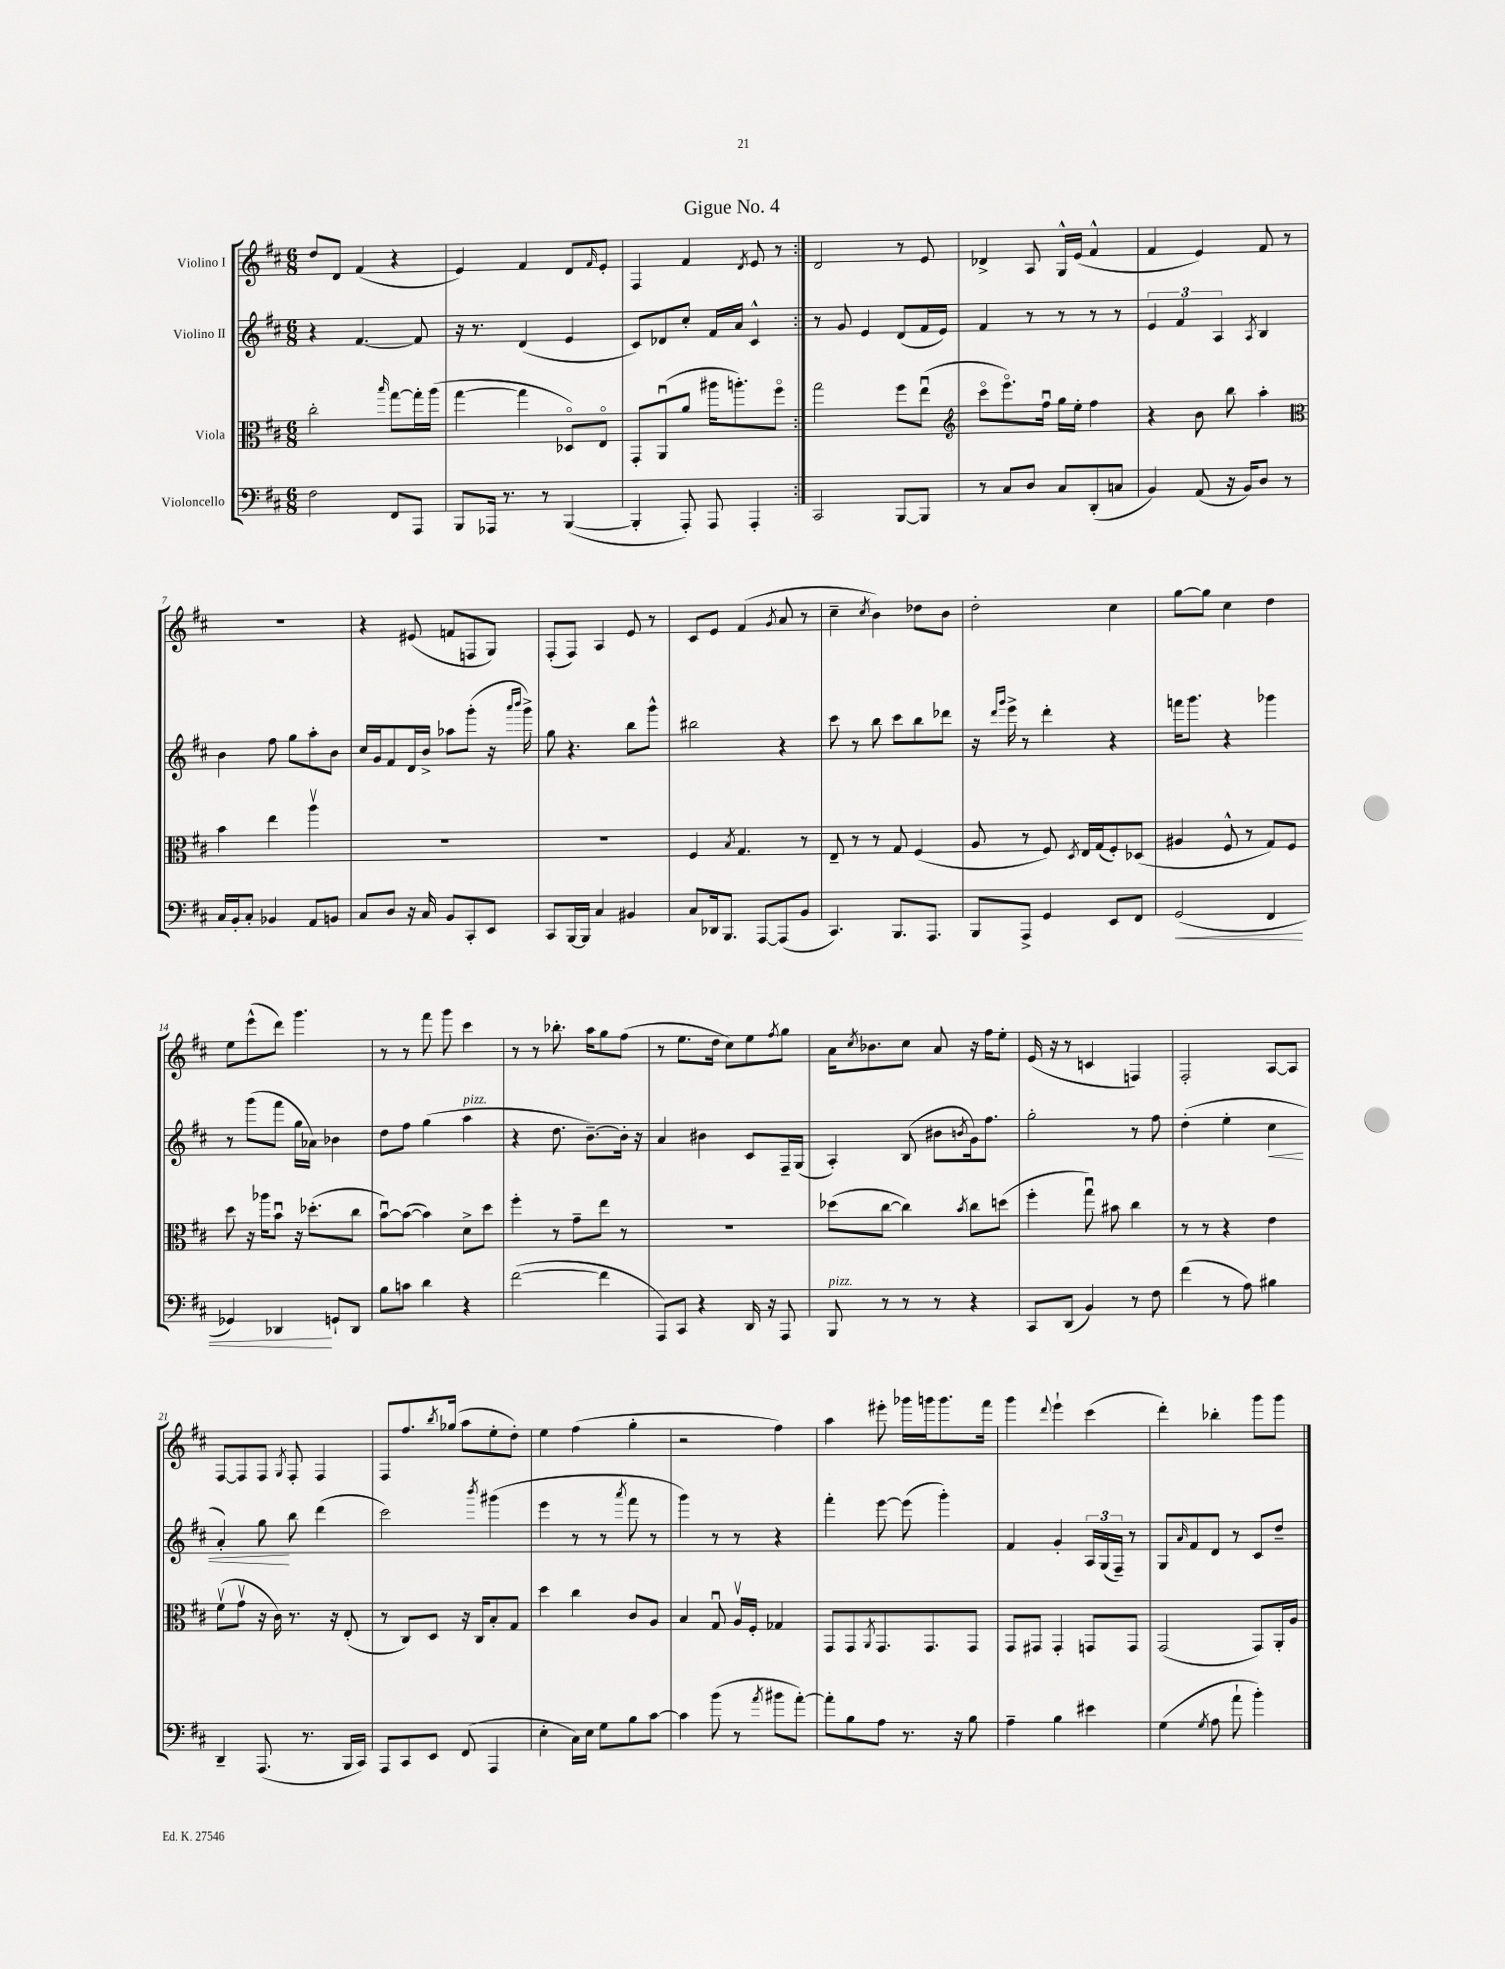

**kern	**dynam	**kern	**kern	**dynam	**kern
*part4	*part4	*part3	*part2	*part2	*part1
*staff4	*staff4	*staff3	*staff2	*staff2	*staff1
*I"Violoncello	*	*I"Viola	*I"Violino II	*	*I"Violino I
*clefF4	*	*clefC3	*clefG2	*	*clefG2
*k[f#c#]	*	*k[f#c#]	*k[f#c#]	*	*k[f#c#]
*M6/8	*	*M6/8	*M6/8	*	*M6/8
=1	=1	=1	=1	=1	=1
2F#\	.	2cc#'\	4r	.	8dd/L
.	.	.	.	.	8d/J
.	.	.	[4.f#/	.	(4f#/
.	.	16qqbb/	.	.	.
8FF#/L	.	[8gg\L	.	.	4r
8AAA/J	.	16gg'\L]	8f#/]	.	.
.	.	(16aa\JJ	.	.	.
=2	=2	=2	=2	=2	=2
8BBB/L	.	[4gg\	16r	.	4e/)
.	.	.	8.r	.	.
16AAA-X/Jk	.	.	.	.	.
8.r	.	.	.	.	.
.	.	4gg\]	(4d/	.	4f#/
8r	.	.	.	.	.
([4BBB/	.	8D-X/L)	4e/	.	8d/L
.	.	.	.	.	16qqf#/
.	.	8E/J	.	.	8e'/J
=3	=3	=3	=3	=3	=3
4BBB'/]	.	8GG'/L	8c#/L)	.	4F#/
.	.	(8AAu/	8d-X/	.	.
8AAA'/)	.	8a/J	8cc#'/J	.	4f#/
8AAA/	.	16aa#X\KL	16f#/LL	.	.
.	.	8.aan'\)	16a/JJ	.	.
.	.	.	.	.	8qd/
4AAA'/	.	.	4c#^^/	.	8e/
.	.	8ff#\J	.	.	8r
=4:|!	=4:|!	=4:|!	=4:|!	=4:|!	=4:|!
2CC#/	.	2gg\	8r	.	2d/
.	.	.	8g/	.	.
.	.	.	4e/	.	.
[8BBB/L	.	8ff#\L	(8d/L	.	8r
8BBB/J]	.	(8eeu\J	16f#/L	.	8e/
.	.	.	16e/JJ)	.	.
=5	=5	=5	=5	=5	=5
*	*	*clefG2	*	*	*
8r	.	8ccc#\L	4f#/	.	4d-X^/
8C#/L	.	8.eee\)	.	.	.
8D/J	.	.	8r	.	8A/
.	.	16ff#u\Jk	.	.	.
8C#/L	.	16gg\LL	8r	.	16G^^/LL
.	.	16ee'\JJ	.	.	(16e/JJ
(8DD'/	.	4ff#\	8r	.	4f#^^/
8Cn/J	.	.	8r	.	.
=6	=6	=6	=6	=6	=6
4BB/)	.	4r	6e/	.	4f#/
.	.	.	6f#/	.	.
(8AA/	.	8b\	.	.	4e/)
.	.	.	6A/	.	.
16r	.	8bb\	.	.	.
16BB/KL)	.	.	.	.	.
.	.	.	8qA/	.	.
8D/J	.	4aa'\	4B/	.	8f#/
8r	.	.	.	.	8r
!!LO:LB:g=z
=7	=7	=7	=7	=7	=7
*	*	*clefC3	*	*	*
16C#/LL	.	4b\	4b\	.	2.r
16BB'/J	.	.	.	.	.
8C#'/J	.	.	.	.	.
4BB-X/	.	4ee\	8ff#\	.	.
.	.	.	8gg\L	.	.
8AA/L	.	4aav\	8aa'\	.	.
8BBn/J	.	.	8b\J	.	.
=8	=8	=8	=8	=8	=8
8C#/L	.	2.r	16cc#/LL	.	4r
.	.	.	16g/J	.	.
8D/J	.	.	8f#/	.	.
16r	.	.	16d/L	.	(8e#X/
16C#/	.	.	16b^/JJ	.	.
8BB/L	.	.	8aa-X\L	.	8fn/L
8CC#'/	.	.	(8ggg'\J	.	8Fn/
8EE/J	.	.	16r	.	8G/J)
.	.	.	16qqaaa/LL	.	.
.	.	.	16qqbbb/JJ	.	.
.	.	.	16ggg^\)	.	.
=9	=9	=9	=9	=9	=9
8CC#/L	.	2.r	8gg\	.	(8F#'/L
[16BBB/L	.	.	4.r	.	8F#/J)
16BBB/JJ]	.	.	.	.	.
4C#/	.	.	.	.	4A/
4BB#X/	.	.	8bb\L	.	8e/
.	.	.	8ggg^^\J	.	8r
=10	=10	=10	=10	=10	=10
8C#/L	.	4F#/	2bb#X\	.	8c#/L
16DD-X/k	.	.	.	.	8e/J
8.BBB/J	.	.	.	.	.
.	.	8qB/	.	.	.
.	.	4.G/	.	.	(4f#/
[8AAA/L	.	.	.	.	.
.	.	.	.	.	8qg/
(8AAA/]	.	.	4r	.	8a/
8BB/J	.	8r	.	.	8r
=11	=11	=11	=11	=11	=11
4.CC#/)	.	8E~/	8ccc#\	.	4cc#~\
.	.	8r	8r	.	.
.	.	.	.	.	8qcc#/
.	.	8r	8bb\	.	4b\)
8.BBB/L	.	8G/	8ccc#\L	.	.
.	.	(4F#/	8bb\	.	8dd-X\L
8.AAA/J	.	.	.	.	.
.	.	.	8ddd-X\J	.	8b\J
=12	=12	=12	=12	=12	=12
8BBB/L	.	8A/	16r	.	2dd'\
.	.	.	16qqddd/LL	.	.
.	.	.	16qqggg/JJ	.	.
.	.	.	16eee^\	.	.
8AAA^/J	.	8r	8r	.	.
4GG/	.	8F#/)	4ddd'\	.	.
.	.	8qD/	.	.	.
.	.	16E/LL	.	.	.
.	.	(16G/J	.	.	.
8EE/L	.	8F#'/)	4r	.	4cc#\
8FF#/J	.	(8D-X/J	.	.	.
=13	=13	=13	=13	=13	=13
!	!LO:HP:b	!	!	!	!
(2GG/	<	4A#X/	16fffn\KL	.	[8gg\L
.	.	.	8.ggg\J	.	.
.	.	.	.	.	8gg\J]
.	.	8F#^^/	4r	.	4cc#\
.	.	8r	.	.	.
4FF#/	.	8G/L)	4ggg-X\	.	4dd\
.	.	8F#/J	.	.	.
!!LO:LB:g=z
=14	=14	=14	=14	=14	=14
4GG-X/)	.	8dd\	8r	.	8ee\L
.	.	16r	(8ggg\L	.	(8eee^^\
.	.	16aa-X\KL	.	.	.
4DD-X/	.	8bu\J	8fff#\J	.	8ddd\J)
.	.	16r	16gg\LL	.	4.ggg\
.	.	(8.dd-X'\L	16a-X\JJ)	.	.
8GGn`/L	[	.	4b-X\	.	.
8DD-/J	.	8cc#\J	.	.	.
=15	=15	=15	=15	=15	=15
8B\L	.	[8bu\L)	8dd\L	.	8r
8cn\J	.	(8b\J_	8ff#\J	.	8r
4d\	.	4b\])	(4gg\	.	8fff#\
.	.	.	.	.	8ggg\
!	!	!	!LO:TX:a:i:t=pizz.	!	!
4r	.	8d^\L	4aa\	.	4ccc#\
.	.	8dd\J	.	.	.
=16	=16	=16	=16	=16	=16
([2f#\	.	4ff#'\	4r	.	8r
.	.	.	.	.	8r
.	.	8r	8.dd\	.	8.bb-X'\
.	.	8g~\L	.	.	.
.	.	.	[8.b~\L)	.	16aa\KL
4f#\]	.	8ee\J	.	.	8gg\
.	.	8r	16b'\Jk]	.	(8ff#\J
.	.	.	16r	.	.
=17	=17	=17	=17	=17	=17
8AAA/L)	.	2.r	4a/	.	8r
8CC#/J	.	.	.	.	8.ee\L
4r	.	.	4b#X\	.	.
.	.	.	.	.	16dd\Jk
.	.	.	.	.	8cc#\L)
16DD/	.	.	8c#/L	.	8ee\
16r	.	.	.	.	.
.	.	.	.	.	8qff#/
8AAA/	.	.	16F#~/L	.	8gg\J
.	.	.	(16G/JJ	.	.
=18	=18	=18	=18	=18	=18
!LO:TX:a:i:t=pizz.	!	!	!	!	!
8BBB/	.	(8dd-X\L	4A'/)	.	16a\KL
.	.	.	.	.	8qcc#/
.	.	.	.	.	8.b-X\
8r	.	[8cc#\J	.	.	.
8r	.	4cc#\])	(8B/	.	8cc#\J
8r	.	.	8b#X\L	.	8a/
.	.	8qb/	8qbn/	.	.
4r	.	8cc#\L	16g\k)	.	16r
.	.	.	8.ff#\J	.	16ff#\KL
.	.	(8ddn\J	.	.	8ee'\J
=19	=19	=19	=19	=19	=19
8CC#/L	.	4ff#'\	2gg'\	.	(16e/
.	.	.	.	.	16r
(8DD/J	.	.	.	.	8r
4BB/)	.	8ggu\)	.	.	4cn/
.	.	8b#X\	.	.	.
8r	.	4cc#\	8r	.	4Fn/)
8F#\	.	.	8ff#\	.	.
=20	=20	=20	=20	=20	=20
(4f#\	.	8r	(4dd'\	.	2F#'/
.	.	8r	.	.	.
8r	.	4r	4ee'\	.	.
8A\)	.	.	.	.	.
!	!	!	!	!LO:HP:b	!
4B#X\	.	4e\	4cc#\	<	[8A/L
.	.	.	.	.	8A/J]
!!LO:LB:g=z
=21	=21	=21	=21	=21	=21
4DD~/	.	(8f#v\L	4a'/)	.	[8F#/L
.	.	8gv\J	.	.	8F#/]
(8.AAA/	.	16r	8gg\	.	8F#/J
.	.	16c#\)	.	.	.
.	.	.	.	.	8qG/
.	.	8.r	8bb\	[	8F#'/
8.r	.	.	.	.	.
.	.	.	(4ddd\	.	4F#/
.	.	16r	.	.	.
16BBB/LL	.	(8E'/	.	.	.
16CC#/JJ)	.	.	.	.	.
=22	=22	=22	=22	=22	=22
8AAA/L	.	8r	2ccc#\)	.	8F#/L
8CC#/	.	8C#/L)	.	.	8.ff#/
8EE/J	.	8D/J	.	.	.
.	.	.	.	.	8qbb/
.	.	.	.	.	(16gg-X/Jk
(8FF#/	.	16r	.	.	8aa\L
.	.	16C#/KL	.	.	.
.	.	.	8qbbb/	.	.
4AAA/	.	8B'/	(4ggg#X\	.	8ee'\
.	.	8G/J	.	.	8dd'\J)
=23	=23	=23	=23	=23	=23
4E'\	.	4dd\	4eee\	.	4ee\
16C#\LL)	.	4cc#\	8r	.	(4ff#\
16E\JJ	.	.	.	.	.
8G\L	.	.	8r	.	.
.	.	.	8qaaa/	.	.
8B\	.	8c#/L	8fff#\	.	4gg'\
[8c#\J	.	8A/J	8r	.	.
=24	=24	=24	=24	=24	=24
4c#\]	.	4B/	4ggg\)	.	2r
(8b\	.	8Gu/	8r	.	.
8r	.	16Av/LL	8r	.	.
.	.	16F#'/JJ	.	.	.
8qa/	.	.	.	.	.
8b#X\L	.	4G-X/	4r	.	4ff#\)
[8a'\J)	.	.	.	.	.
=25	=25	=25	=25	=25	=25
8a'\L]	.	8GG/L	4fff#'\	.	4aa\
8B\	.	8GG/	.	.	.
.	.	8qAA/	.	.	.
8A\J	.	8.GG/	[8eee\	.	8eee#X'\
8.r	.	.	(8eee\]	.	16ggg-X\LL
.	.	8.GG/	.	.	16gggn\J
.	.	.	4ggg'\)	.	8.ggg\
16r	.	.	.	.	.
8B\	.	8GG/J	.	.	.
.	.	.	.	.	16fff#\Jk
=26	=26	=26	=26	=26	=26
4A~\	.	8GG/L	4f#/	.	4ggg\
.	.	8GG#X/J	.	.	.
.	.	.	.	.	8qqddd/
4B\	.	4GG#'/	4g'/	.	4eee`\
4e#X\	.	8GGn/L	24A/LL	.	(4ccc#\
.	.	.	(24G/	.	.
.	.	.	24F#~/JJ)	.	.
.	.	8GG/J	8r	.	.
=27	=27	=27	=27	=27	=27
(4G\	.	(2GG/	8G/L	.	4ddd'\)
.	.	.	16qqa/	.	.
.	.	.	8f#/	.	.
8qG/	.	.	.	.	.
8A\	.	.	8d/J	.	4bb-X'\
8a`\	.	.	8r	.	.
4b'\)	.	8GG/L)	8c#/L	.	8ggg\L
.	.	16AA'/L	8dd~/J	.	8ggg\J
.	.	16A/JJ	.	.	.
==	==	==	==	==	==
*-	*-	*-	*-	*-	*-
